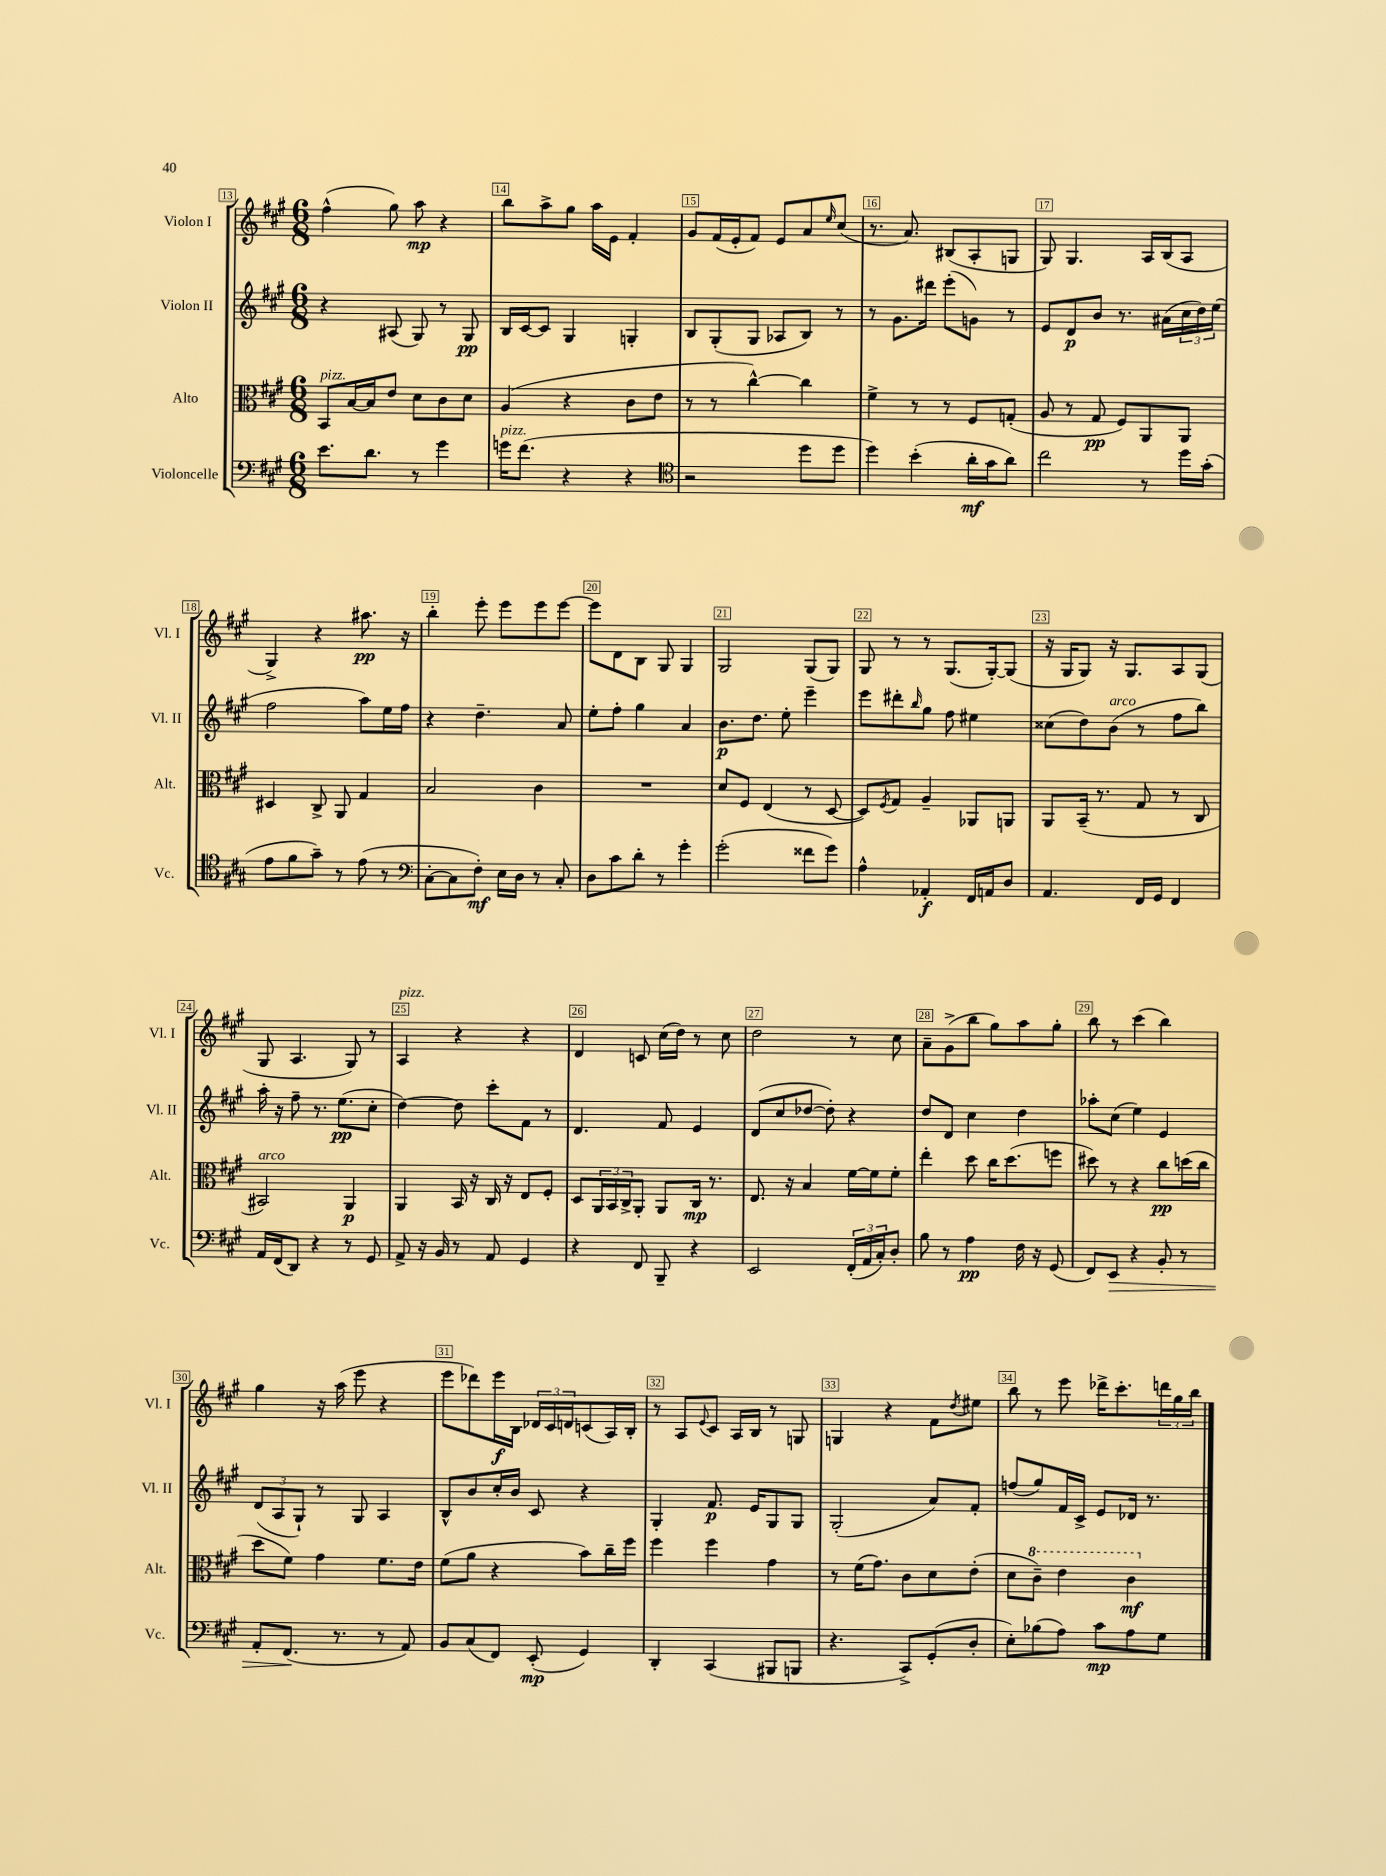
<<
\new StaffGroup <<
\new Staff = "s0" \with { instrumentName = "Violon I" shortInstrumentName = "Vl. I" } {
    \clef treble \key a \major \numericTimeSignature \time 6/8
    fis''4-^( gis''8) a''8\mp r4 |
    b''8 a''8-> gis''8 a''16 e'16 fis'4-. |
    gis'8 fis'16( e'16-. fis'8) e'8 a'8 \grace { e''16 } cis''8( |
    r8. a'8.) bis8( a8-. g8 |
    gis8) gis4. a16 b16( a8 |
    gis4->) r4 ais''8.\pp r16 |
    b''4-. e'''8-. e'''8 e'''8 e'''8~ |
    e'''8 d'8 b8 gis8 gis4 |
    gis2 gis8( gis8) |
    gis8 r8 r8 gis8.( gis16~-.) gis8( |
    r16 gis16 gis8) r16 gis8. a8 gis8( |
    gis8 a4. gis8) r8 |
    a4^\markup { \italic "pizz." } r4 r4 |
    d'4 c'8 cis''16( d''16) r8 cis''8 |
    d''2 r8 cis''8 |
    a'8-- gis'8->( b''8 gis''8) a''8 gis''8-. |
    b''8 r8 cis'''4( b''4) |
    gis''4 r16 a''16( e'''8 r4 |
    e'''8 des'''8) e'''16\f b16 \tuplet 3/2 { des'16 cis'16 d'16 } c'8( a16) b16-. |
    r8 a8 \appoggiatura { e'8 } cis'8 a16 b16 r8 g8 |
    g4 r4 fis'8 \acciaccatura { d''8 } eis''8 |
    b''8 r8 e'''8 des'''16-> cis'''8.-. \tuplet 3/2 { d'''16 gis''16 b''16 } \bar "|." |
}
\new Staff = "s1" \with { instrumentName = "Violon II" shortInstrumentName = "Vl. II" } {
    \clef treble \key a \major \numericTimeSignature \time 6/8
    r4 ais8( gis8) r8 gis8\pp |
    b16 cis'16~ cis'8 gis4 g4-. |
    b8 gis8-.( gis8 aes8 b8) r8 |
    r8 gis'8. dis'''16 e'''8-.( g'8) r8 |
    e'8 d'8\p b'8 r8. ais'16( \tuplet 3/2 { cis''16 d''16) e''16( } |
    fis''2 a''8) e''16 fis''16 |
    r4 d''4.-- a'8 |
    e''8-. fis''8-. gis''4 a'4 |
    b'8.\p d''8. e''8-. e'''4-- |
    e'''8 dis'''8-. \grace { b''16 } gis''8 fis''8 eis''4 |
    cisis''8( d''8) b'8^\markup { \italic "arco" }( r8 fis''8 b''8) |
    a''16-. r16 fis''8-- r8. e''8.\pp( cis''8-. |
    d''4~) d''8 cis'''8-. fis'8 r8 |
    d'4. fis'8 e'4 |
    d'8( cis''8 des''8~ des''8-.) r4 |
    d''8 d'8 cis''4 d''4 |
    aes''8-. cis''8( e''4) e'4 |
    \tuplet 3/2 { d'8( a8 gis8-!) } r8 gis8 a4 |
    b8-^ b'8 cis''16-. b'16 cis'8 r4 |
    gis4-. fis'8.\p e'16 gis8 gis8 |
    gis2-.( a'8) fis'8-. |
    f''8( gis''8) fis'16 cis'16-> e'8 des'16 r8. \bar "|." |
}
\new Staff = "s2" \with { instrumentName = "Alto" shortInstrumentName = "Alt." } {
    \clef alto \key a \major \numericTimeSignature \time 6/8
    b,8^\markup { \italic "pizz." } b16~ b16 e'8 d'8 cis'8 d'8 |
    a4( r4 cis'8 e'8 |
    r8 r8 cis''4~-^) cis''4 |
    fis'4-> r8 r8 fis8 g8-.( |
    a8 r8 gis8\pp fis8) a,8 a,8 |
    dis4 cis8-> a,8 gis4 |
    b2 cis'4 |
    R2. |
    d'8 fis8 e4( r8 d8~ |
    d8) \acciaccatura { fis8 } gis8 a4-- aes,8 a,8 |
    a,8 b,16--( r8. gis8 r8 cis8 |
    bis,2^\markup { \italic "arco" }) a,4\p |
    a,4 b,16 r16 cis16 r16 e8 fis8-. |
    d8 \tuplet 3/2 { a,16 b,16 cis16-> } a,8-. a,8 cis16\mp r8. |
    e8. r16 b4 fis'16~ fis'16 fis'8-. |
    e''4-. d''8 cis''16 d''8.( f''8 |
    dis''8) r8 r4 cis''8\pp d''16( cis''16 |
    d''8 fis'8) gis'4 fis'8. e'16 |
    fis'8( a'8 r4 b'8) cis''16-- fis''16 |
    fis''4 fis''4 gis'4 |
    r8 fis'16( gis'8.) cis'8 d'8 e'8-.( |
    d'8 \ottava #1 cis''8--) e''4 cis''4\mf \ottava #0 \bar "|." |
}
\new Staff = "s3" \with { instrumentName = "Violoncelle" shortInstrumentName = "Vc." } {
    \clef bass \key a \major \numericTimeSignature \time 6/8
    e'8. d'8. r8 gis'4 |
    g'16^\markup { \italic "pizz." } fis'8.( r4 r4 |
    \clef tenor r2 d''8 d''8 |
    d''4) b'4-.( a'16-.\mf gis'16 a'8) |
    cis''2 r8 d''16 gis'16-.( |
    e'8 fis'8 gis'8--) r8 e'8( r8 |
    \clef bass cis8~-. cis8 fis8-.\mf) e16 d16 r8 cis8-. |
    d8 cis'8 d'8-. r8 gis'4-. |
    gis'2-.( fisis'8 gis'8) |
    a4-^ aes,4-.\f fis,16 a,16 d8 |
    a,4. fis,16 gis,16 fis,4 |
    a,16 fis,16( d,8) r4 r8 gis,8 |
    a,8-> r16 b,16 r8 a,8 gis,4 |
    r4 fis,8 b,,8-- r4 |
    e,2 \tuplet 3/2 { fis,16-.( a,16 cis16-.) } d8-. |
    b8 r8 a4\pp fis16 r16 gis,8( |
    fis,8) e,8\> r4 b,8-. r8 |
    a,8-. fis,8.\!( r8. r8 a,8) |
    b,8 cis8( fis,8) e,8-.\mp( gis,4) |
    d,4-. cis,4( bis,,8 b,,8 |
    r4. cis,8->) gis,8-.( d8-. |
    e8-.) bes8( a8) cis'8\mp a8 gis8 \bar "|." |
}
>>
>>
\layout { \context { \Score currentBarNumber = #13 \override BarNumber.break-visibility = ##(#f #t #t) barNumberVisibility = #all-bar-numbers-visible \override BarNumber.stencil = #(make-stencil-boxer 0.1 0.3 ly:text-interface::print) } }
